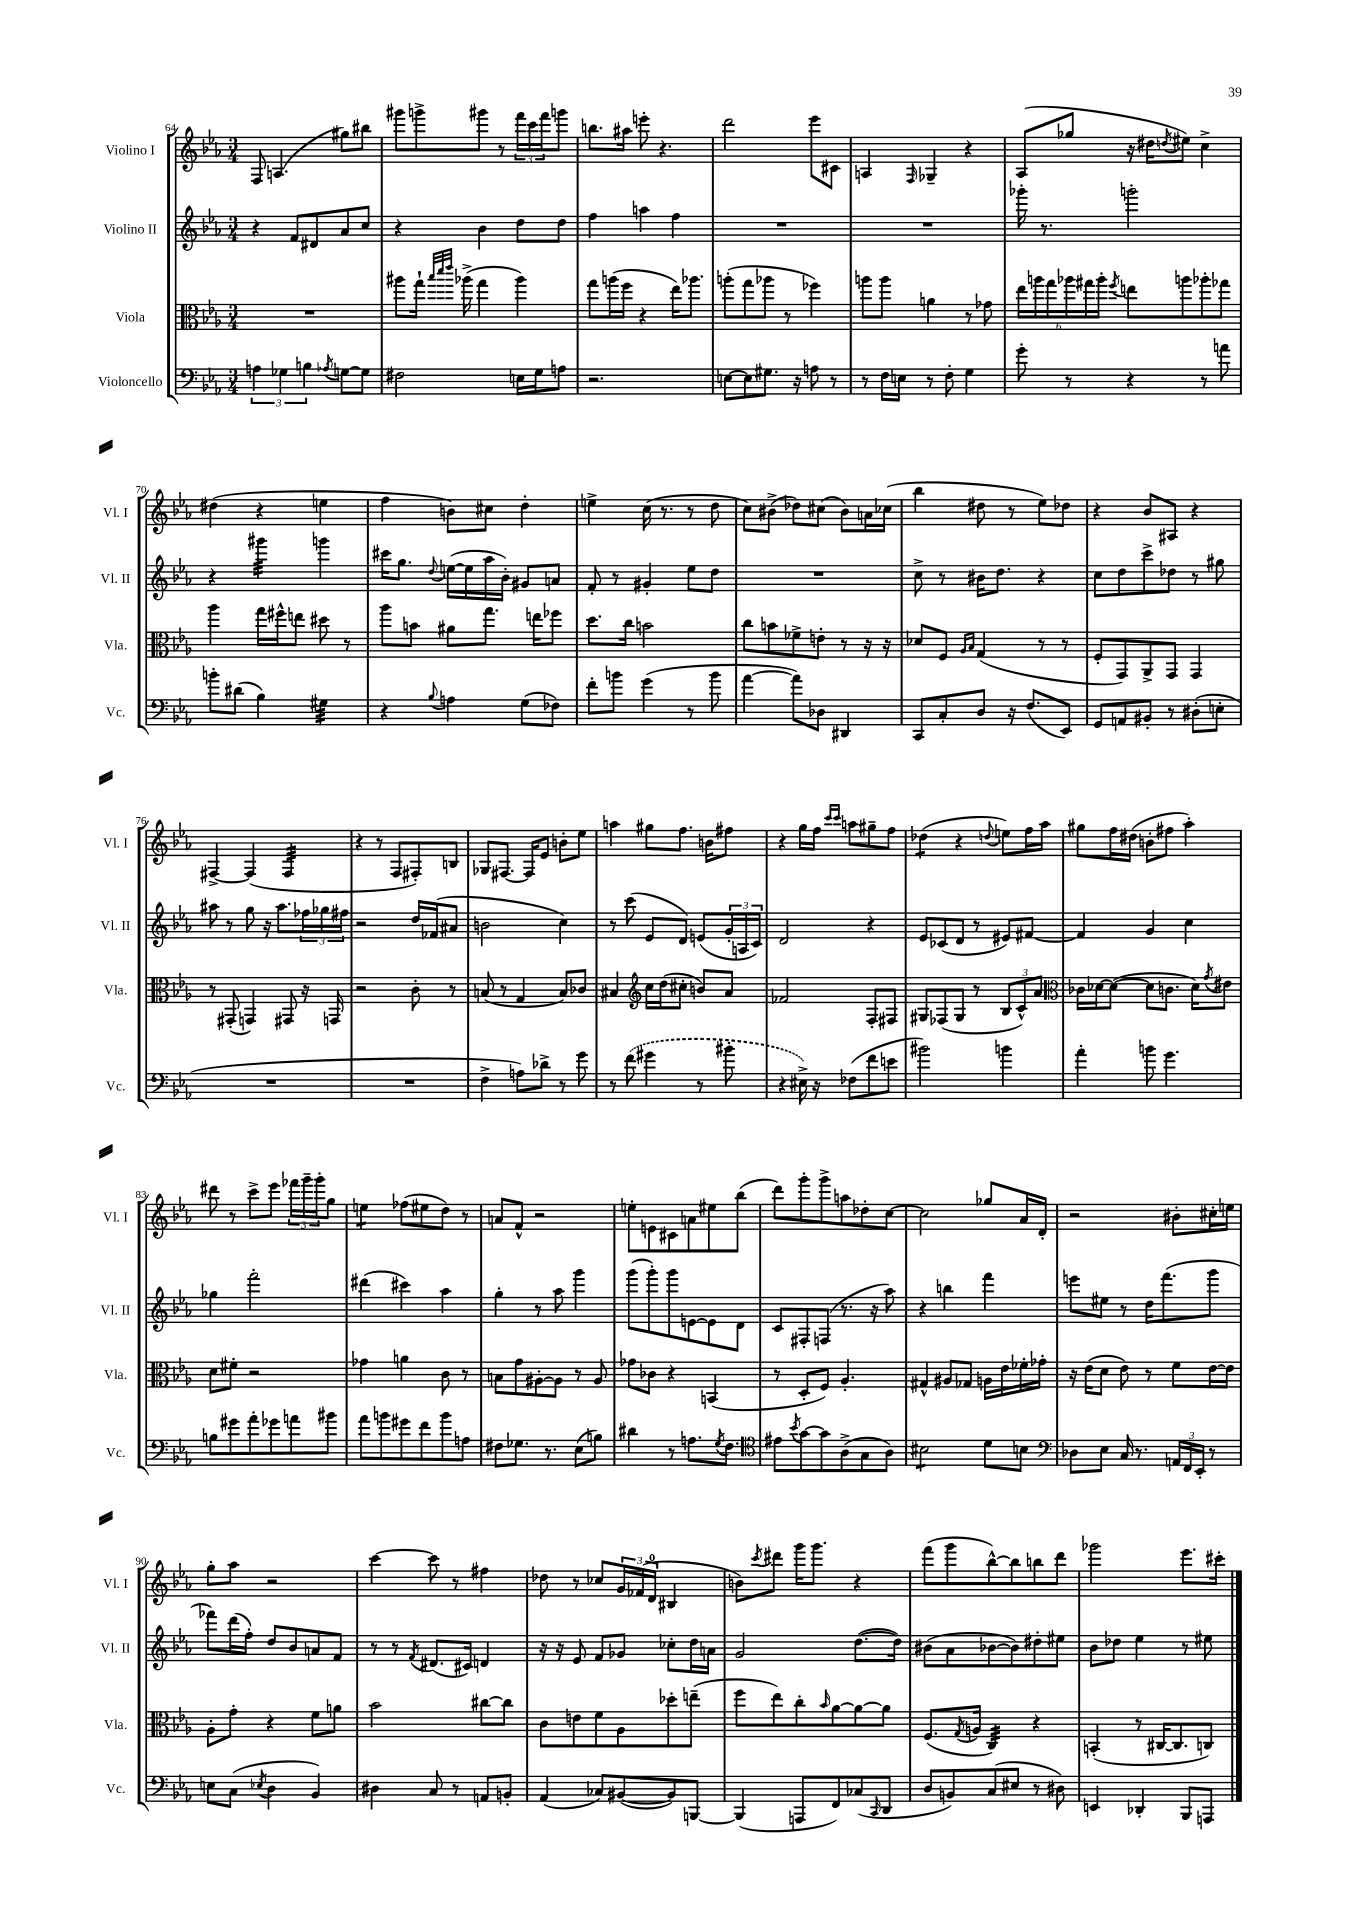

**kern	**kern	**kern	**kern
*staff4	*staff3	*staff2	*staff1
*clefF4	*clefC3	*clefG2	*clefG2
*k[b-e-a-]	*k[b-e-a-]	*k[b-e-a-]	*k[b-e-a-]
*M3/4	*M3/4	*M3/4	*M3/4
6A	2.r	4r	8F
.	.	.	(4.A
6G-	.	.	.
.	.	8f	.
6B	.	.	.
.	.	8d#	.
8qA-	.	.	.
[8G	.	8a-	8gg#)
8G]	.	8cc	8bb#
=	=	=	=
2F#	8aa#	4r	8ggg#
.	16gg`	.	8ggg^
.	32qqbb-	.	.
.	32qqddd	.	.
.	32qqeee-	.	.
.	(16aa-^	.	.
.	4gg	4b-	8ggg#
.	.	.	8r
16E	4aa-)	8dd	24fff
.	.	.	24ccc
16G	.	.	.
.	.	.	24fff
8A	.	8dd	8ggg
=	=	=	=
2.r	8gg	4ff	8.bb
.	(16aa	.	.
.	16ff	.	16aa#
.	4r	4aa	8eee'
.	.	.	4.r
.	16ee-)	4ff	.
.	8.aa-	.	.
=	=	=	=
[8E	(8aa'	2.r	2ddd
8E]	8gg	.	.
8.G#	8aa-	.	.
.	8r	.	.
16r	.	.	.
8A	4ff-)	.	8eee-
8r	.	.	8c#
=	=	=	=
8r	8aa	2.r	4A
16F	8aa	.	.
16E	.	.	.
.	.	.	16qqF
8r	4a	.	4G-~
8F'	.	.	.
4G	8r	.	4r
.	8g-	.	.
=	=	=	=
8g'	24ee-	16ggg-'	(8A-
.	24aa	.	.
.	.	8.r	.
.	24gg	.	.
8r	24aa-	.	8gg-
.	24gg#	.	.
.	24aa-'	.	.
.	8qff	.	.
4r	8ee	2ggg'	16r
.	.	.	16dd#
.	.	.	8qdd
.	8aa	.	8ee#)
8r	8aa-'	.	4cc^
8a	8gg-	.	.
=	=	=	=
8b'	4aa-	4r	(4dd#
(8d#	.	.	.
4B-)	16gg	4ggg#	4r
.	16ff#^^	.	.
.	8ee	.	.
4G#	8dd#	4ggg	4ee
.	8r	.	.
=	=	=	=
4r	8aa-	16ccc#	4ff
.	.	8.gg	.
.	8b	.	.
8qqB-	.	8qqdd	.
4A	8a#	([16ee	8b)
.	.	16ee]	.
.	8.gg	16aa-	8cc#
.	.	16b-')	.
(8G	.	8g#	4dd'
.	16ee	.	.
8F-)	8ff-	8a	.
=	=	=	=
8f'	8.dd	8f'	4ee^
8b	.	8r	.
.	16cc	.	.
(4g	2b	4g#'	(16cc
.	.	.	8.r
8r	.	8ee-	8r
8b	.	8dd	8dd
=	=	=	=
[4a-	8cc	2.r	8cc)
.	8b	.	(8b#^
8a-])	8f-^	.	8dd-)
8D-	8e'	.	(8cc#
4DD#	8r	.	8b#)
.	16r	.	16a
.	16r	.	(16cc-
=	=	=	=
8CC	8d-	8cc^	4bb-
8C'	8F	8r	.
.	16qqA-	.	.
.	16qqB-	.	.
8D	(4G	16b#	8dd#
.	.	8.dd	.
16r	.	.	8r
(8.F	.	.	.
.	8r	4r	8ee-)
8EE-)	8r	.	8dd-
=	=	=	=
8GG	8F'	8cc	4r
8AA	8GG)	8dd	.
8BB#'	8AA-^	8ccc^	8b-
8r	8GG	8dd-	8A#
(8D#'	4GG	8r	4r
8E'	.	8gg#	.
=	=	=	=
2.r	8r	8aa#	[4F#^
.	(8GG#'	8r	.
.	4GG)	8gg	(4F#]
.	.	16r	.
.	.	8.aa#	.
.	8GG#	.	4F#
.	16r	24ff-	.
.	.	24gg-	.
.	16GG	.	.
.	.	24ff#	.
=	=	=	=
2.r	2r	2r	4r
.	.	.	8r
.	.	.	8F
.	8c'	16dd	8F#')
.	.	(16f-	.
.	8r	8a#	8B
=	=	=	=
4F^	(8B	2b	8G-
.	8r	.	[8.F#
8A)	4G	.	.
.	.	.	16F#]
8d-^	.	.	8e-
8r	8B)	4cc)	8b'
8g	8c-	.	8ee-
=	=	=	=
8r	4B#	8r	4aa
(8f	.	(8ccc	.
*	*clefG2	*	*
4g#	16cc	8e-	8gg#
.	(16dd	.	.
.	8cc#'	8d)	8.ff
8r	8b)	(8e	.
.	.	.	16b
8b#'	8a-	24g'	8ff#
.	.	24A	.
.	.	24c)	.
=	=	=	=
4r	2f-	2d	4r
16E#^)	.	.	16gg
16r	.	.	16ff
.	.	.	16qqccc
.	.	.	16qqccc
(8F-	.	.	8aa
8f	8F'	4r	8gg#~
8e	8F#	.	8ff
=	=	=	=
2b#)	8G#	8e-	(4dd-
.	(8F-	(8c-	.
.	8G#	8d	4r
.	8r	8r	.
.	.	.	8qqdd
4b	12B-	8e#)	8ee)
.	12c^^)	.	.
.	.	[8f#	16ff
.	12a-	.	.
.	.	.	16aa-
=	=	=	=
*	*clefC3	*	*
4a-'	16c-	4f#]	8gg#
.	[16d-	.	.
.	(8d-_	.	16ff
.	.	.	(16dd#
8b	8d-]	4g	8b'
4.g	8.c	.	8ff#
.	.	4cc	4aa-')
.	16d-)	.	.
.	8qg	.	.
.	8e#	.	.
=	=	=	=
8B	8d	4gg-	8ddd#
8g#	8f#'	.	8r
8a-'	2r	2fff'	8ccc^
8g-	.	.	8eee-
8a	.	.	24fff-
.	.	.	24ggg~
.	.	.	24ggg'
8b#	.	.	8gg
=	=	=	=
8a-	4g-	(4ddd#	4ee
8b	.	.	.
8g#	4a	4ccc#)	(8ff-
8f	.	.	8ee#
8b	8c	4aa-	8dd)
8A	8r	.	8r
=	=	=	=
8F#	8B	4gg'	8a
8.G-	8g	.	8f^^
.	[8A#'	8r	2r
8.r	.	.	.
.	8A#]	8aa-	.
(8E-	8r	4ggg	.
8B)	8A#	.	.
=	=	=	=
4d#	8g-	(8ggg	8ee'
.	8c-	8ggg')	8e
8r	4r	8ggg	8c#
8.A	.	[8e	8a
.	(4BB	8e]	8ee#
8qG	.	.	.
8.F	.	.	.
.	.	8d	(8bb-
=	=	=	=
*clefC4	*	*	*
8e#	8r	8c	8ddd)
8qb-	.	.	.
[8g	8D'	8F#'	8ggg'
8g]	8F)	(8F	8ggg^
(8A-^	4.A-'	8.r	8aa
8G	.	.	8dd-'
.	.	16r	.
8A-)	.	8aa-)	[8cc
=	=	=	=
2B#	4G#^^	4r	2cc]
.	8A#	4bb	.
.	8G-	.	.
8d	16A	4fff	8gg-
.	16e-	.	.
8B	16f-'	.	16a-
.	16g-'	.	16d'
=	=	=	=
*clefF4	*	*	*
8D-	16r	8eee	2r
.	(16e-	.	.
8E-	8d	8ee#	.
16C	8e-)	8r	.
8.r	.	.	.
.	8r	16dd	.
.	.	(8.fff	.
24AA	8f	.	8b#'
24FF	.	.	.
24EE-'	.	.	.
8r	[16e-	8ggg	16cc#'
.	16e-]	.	16ee
=	=	=	=
8E	8A-'	8fff-)	8gg'
(8C	8g'	(16ddd	8aa-
.	.	16ff')	.
8qE-	.	.	.
4D	4r	8dd	2r
.	.	8b-	.
4BB-)	8f	8a	.
.	8a	8f	.
=	=	=	=
4D#	2b-	8r	[4ccc
.	.	8r	.
.	.	8qf	.
8C	.	(8.d#	8ccc]
8r	.	.	8r
.	.	16c#)	.
8AA	[8cc#	4d	4ff#
8BB'	8cc#]	.	.
=	=	=	=
(4AA-	8c	16r	8dd-
.	.	16r	.
.	8e	8e-	8r
8C-)	8f	8f	8cc-
([8BB#	8A-	8g-	24g
.	.	.	(24f-
.	.	.	24d
8BB#])	8dd-'	8cc-'	4B#
[8BBB	(8ee~	16dd	.
.	.	16a	.
=	=	=	=
(4BBB]	8ff	2g	8b)
.	.	.	8qccc
.	8ee-)	.	8ddd#
8AAA	8cc'	.	16ggg
.	.	.	8.ggg
.	16qqb-	.	.
8FF)	[8a-	.	.
(8C-	8a-_	([8.dd	4r
16qqCC	.	.	.
8DD	8a-]	.	.
.	.	16dd])	.
=	=	=	=
8D	(8.F	(8b#	(8fff
8BB)	.	8a-	8ggg
.	8qG	.	.
.	16A	.	.
(8C	4C)	[8b-	[8bb-^^)
8E#	.	8b-])	8bb-]
8r	4r	8dd#'	8bb
8D#)	.	8ee#	8ddd
=	=	=	=
4EE	(4BB'	8b-	2ggg-
.	.	8dd-	.
4DD-'	8r	4ee-	.
.	[16C#	.	.
.	8.C#]	.	.
8BBB-	.	8r	8.eee-
8AAA	8C)	8ee#	.
.	.	.	16ccc#'
==	==	==	==
*-	*-	*-	*-
